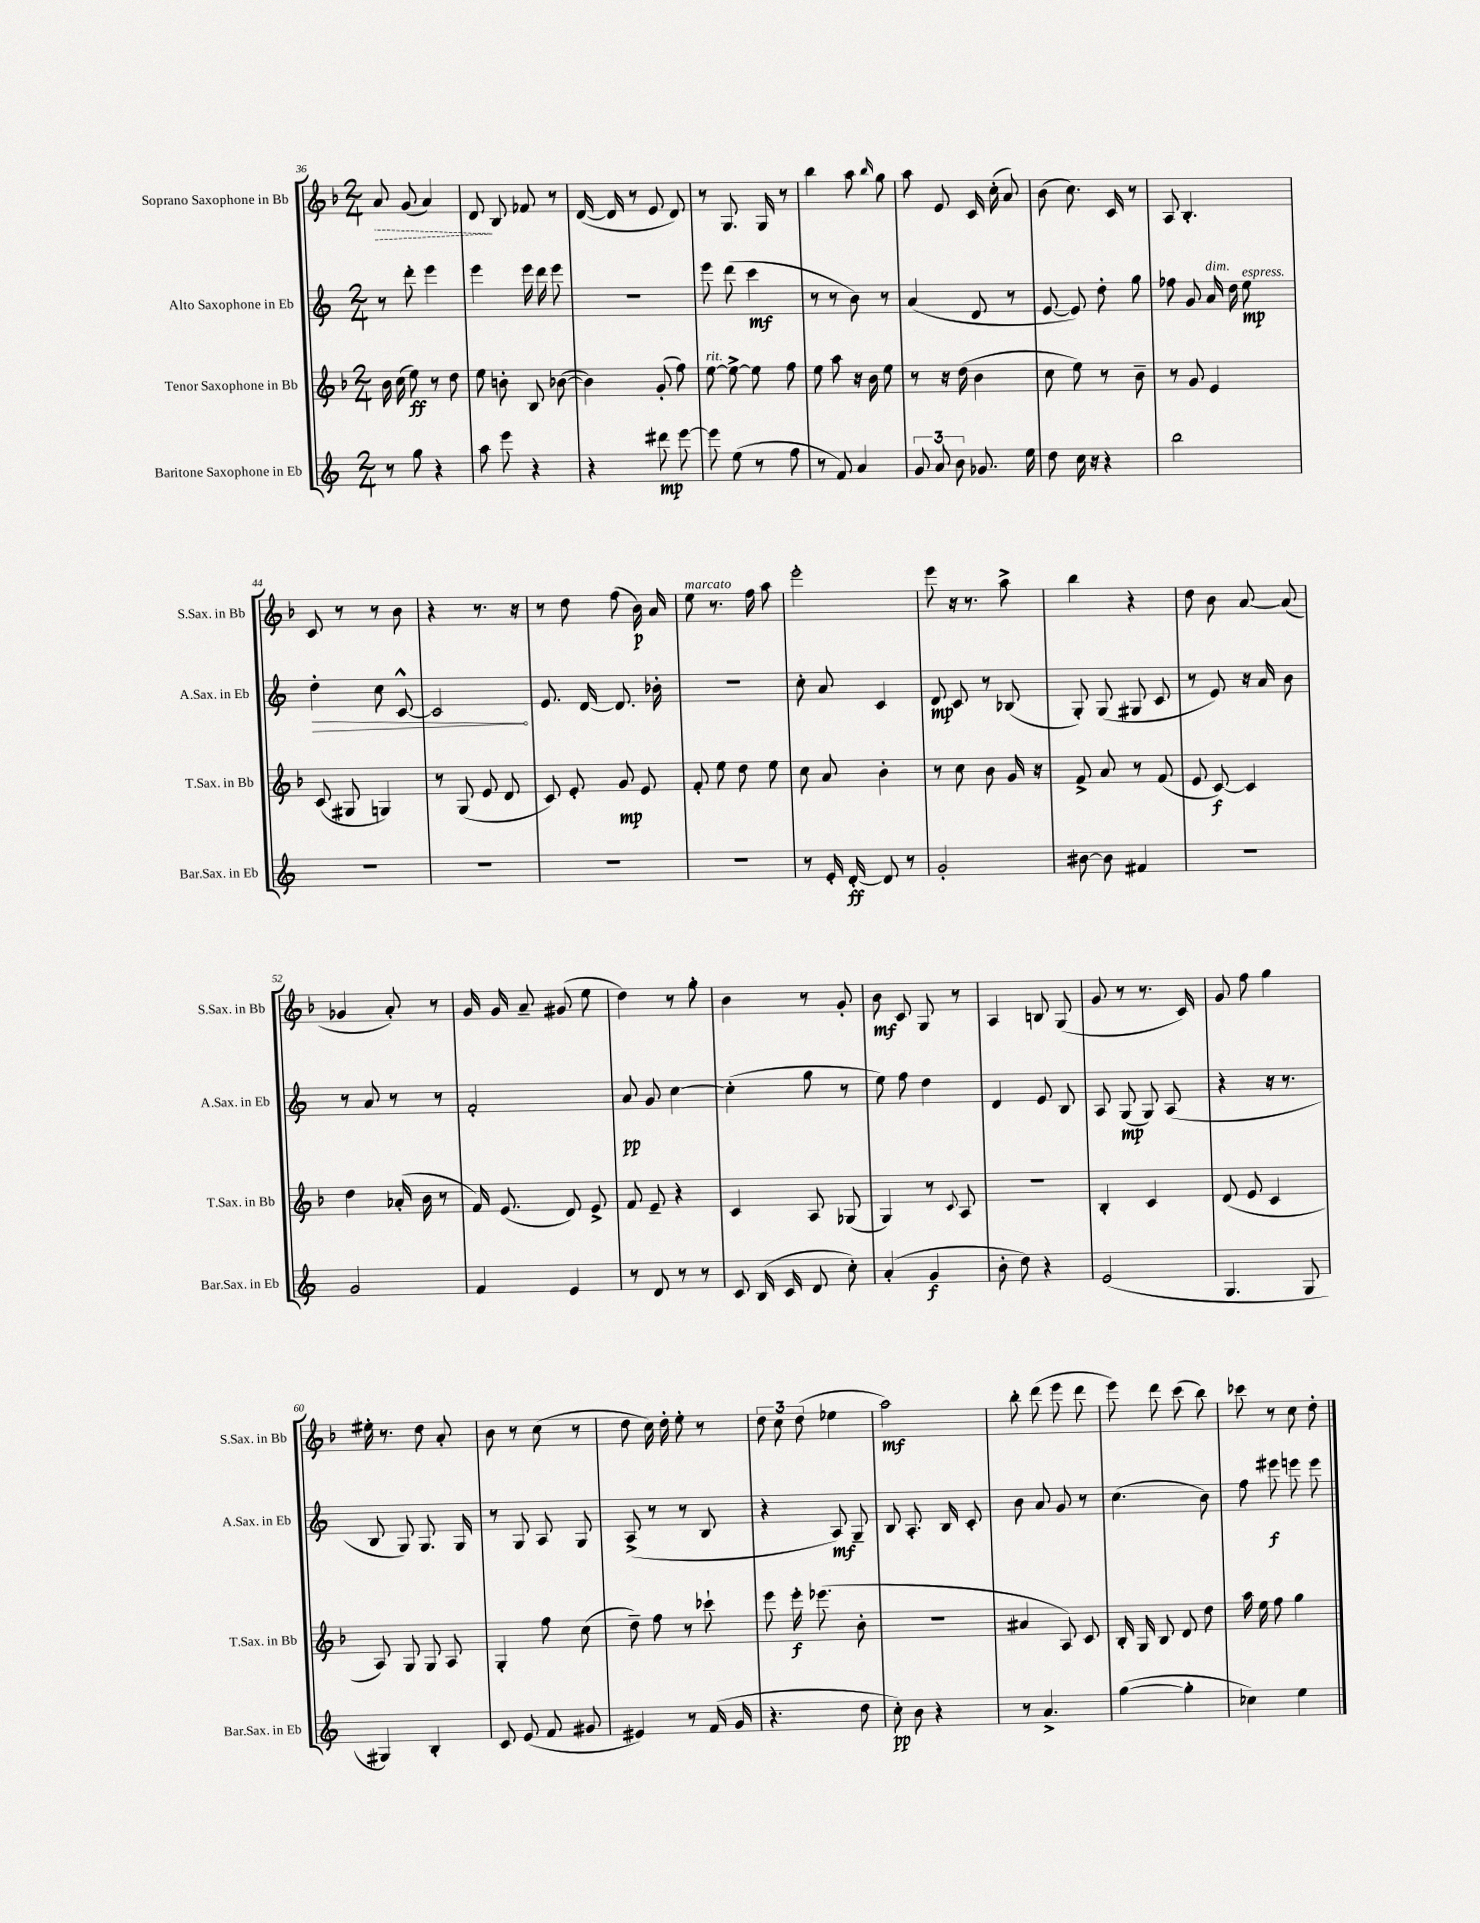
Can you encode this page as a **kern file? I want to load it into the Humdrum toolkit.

**kern	**dynam	**kern	**dynam	**kern	**dynam	**kern	**dynam
*part4	*part4	*part3	*part3	*part2	*part2	*part1	*part1
*staff4	*staff4	*staff3	*staff3	*staff2	*staff2	*staff1	*staff1
*I"Baritone Saxophone in Eb	*	*I"Tenor Saxophone in Bb	*	*I"Alto Saxophone in Eb	*	*I"Soprano Saxophone in Bb	*
*I'Bar.Sax. in Eb	*	*I'T.Sax. in Bb	*	*I'A.Sax. in Eb	*	*I'S.Sax. in Bb	*
*clefG2	*	*clefG2	*	*clefG2	*	*clefG2	*
*k[]	*	*k[b-]	*	*k[]	*	*k[b-]	*
*M2/4	*	*M2/4	*	*M2/4	*	*M2/4	*
=36	=36	=36	=36	=36	=36	=36	=36
!	!	!	!	!	!	!	!LO:HP:b
8r	.	16b-\	.	8r	.	8a/	>
.	.	(16cc\	.	.	.	.	.
8gg\	.	8ee\)	ff	8ddd'\	.	(8g/	.
4r	.	8r	.	4eee\	.	4a/)	.
.	.	8dd\	.	.	.	.	.
=37	=37	=37	=37	=37	=37	=37	=37
8aa\	.	8ee\	.	4eee\	.	8d/	.
8eee\	.	8bn'\	.	.	.	8B-/	]
4r	.	8B-/	.	16eee\	.	8f-X/	.
.	.	.	.	16ddd\	.	.	.
.	.	([8b-X\	.	8eee\	.	8r	.
=38	=38	=38	=38	=38	=38	=38	=38
4r	.	4b-\])	.	2r	.	([16d/	.
.	.	.	.	.	.	16d/]	.
.	.	.	.	.	.	8r	.
8ddd#X\	mp	(8g'/	.	.	.	8e/	.
[8eee\	.	8ff\)	.	.	.	8d/)	.
=39	=39	=39	=39	=39	=39	=39	=39
!	!	!LO:TX:a:i:t=rit.	!	!	!	!	!
8eee\]	.	[8ee\	.	8eee\	.	8r	.
(8ee\	.	8ee^\_	.	(8ddd\	.	8.G/	.
8r	.	8ee\]	.	4ccc\	mf	.	.
.	.	.	.	.	.	16G/	.
8ff\	.	8ff\	.	.	.	8r	.
=40	=40	=40	=40	=40	=40	=40	=40
8r	.	8ee\	.	8r	.	4bb-\	.
8f/)	.	8aa\	.	8r	.	.	.
4a/	.	16r	.	8b\)	.	8aa\	.
.	.	16b-\	.	.	.	.	.
.	.	.	.	.	.	16qqbb-/	.
.	.	8ee\	.	8r	.	8gg\	.
=41	=41	=41	=41	=41	=41	=41	=41
12g/	.	8r	.	(4a/	.	8aa\	.
12a/	.	.	.	.	.	.	.
.	.	16r	.	.	.	8e/	.
12b\	.	.	.	.	.	.	.
.	.	(16dd\	.	.	.	.	.
8.g-X/	.	4b-\	.	8d/	.	16c/	.
.	.	.	.	.	.	(16cc'\	.
.	.	.	.	8r	.	8a/)	.
16ee\	.	.	.	.	.	.	.
=42	=42	=42	=42	=42	=42	=42	=42
8dd\	.	8cc\	.	[8e/	.	(8b-\	.
16cc\	.	8ee\)	.	8e/])	.	8.cc\)	.
16r	.	.	.	.	.	.	.
4r	.	8r	.	8dd'\	.	.	.
.	.	.	.	.	.	16c/	.
.	.	8b-~\	.	8gg\	.	8r	.
=43	=43	=43	=43	=43	=43	=43	=43
2bb\	.	8r	.	8ff-X\	.	8A/	.
.	.	8g/	.	8g/	.	4.B-'/	.
!	!	!	!	!LO:TX:a:i:t=dim.	!	!	!
.	.	4e/	.	16a/	.	.	.
.	.	.	.	16dd\	.	.	.
!	!	!	!	!LO:TX:a:i:t=espress.	!	!	!
.	.	.	.	8ee\	mp	.	.
!!LO:LB:g=z
=44	=44	=44	=44	=44	=44	=44	=44
!	!	!	!	!	!LO:HP:b	!	!
2r	.	(8c/	.	4dd'\	>	8c/	.
.	.	8G#X/	.	.	.	8r	.
.	.	4Gn/)	.	8cc\	.	8r	.
.	.	.	.	[8c^^/	.	8b-\	.
=45	=45	=45	=45	=45	=45	=45	=45
2r	.	8r	.	2c/]	.	4r	.
.	.	(8G/	.	.	.	.	.
.	.	8e/	.	.	.	8.r	.
.	.	8d/	.	.	.	.	.
.	.	.	.	.	.	16r	.
.	.	.	.	.	]	.	.
=46	=46	=46	=46	=46	=46	=46	=46
2r	.	8c/)	.	8.e/	.	8r	.
.	.	8e'/	.	.	.	8dd\	.
.	.	.	.	[16d/	.	.	.
.	.	8g/	mp	8.d/]	.	(8ff\	.
.	.	8e/	.	.	.	16b-\)	p
.	.	.	.	16b-X'\	.	16a/	.
=47	=47	=47	=47	=47	=47	=47	=47
!	!	!	!	!	!	!LO:TX:a:i:t=marcato	!
2r	.	8f'/	.	2r	.	8ee\	.
.	.	8ee\	.	.	.	8.r	.
.	.	8dd\	.	.	.	.	.
.	.	.	.	.	.	16ff\	.
.	.	8ee\	.	.	.	8aa\	.
=48	=48	=48	=48	=48	=48	=48	=48
8r	.	8cc\	.	8cc'\	.	2eee'\	.
16e'/	.	8a/	.	8a/	.	.	.
[16d'/	ff	.	.	.	.	.	.
8d/]	.	4b-'\	.	4c/	.	.	.
8r	.	.	.	.	.	.	.
=49	=49	=49	=49	=49	=49	=49	=49
2g'/	.	8r	.	8d/	mp	8eee\	.
.	.	8cc\	.	8c/	.	16r	.
.	.	.	.	.	.	8.r	.
.	.	8b-\	.	8r	.	.	.
.	.	16g/	.	(8B-X/	.	8aa^\	.
.	.	16r	.	.	.	.	.
=50	=50	=50	=50	=50	=50	=50	=50
[8b#X\	.	8f^/	.	8G'/)	.	4bb-\	.
8b#\]	.	8a/	.	(8G/	.	.	.
4f#X/	.	8r	.	8G#X/	.	4r	.
.	.	(8f/	.	8c/	.	.	.
=51	=51	=51	=51	=51	=51	=51	=51
2r	.	8e/	.	8r	.	8dd\	.
.	.	[8c/)	f	8e/)	.	8b-\	.
.	.	4c/]	.	16r	.	[8a/	.
.	.	.	.	16a/	.	.	.
.	.	.	.	8b\	.	(8a/]	.
!!LO:LB:g=z
=52	=52	=52	=52	=52	=52	=52	=52
2g/	.	4dd\	.	8r	.	4g-X/	.
.	.	.	.	8a/	.	.	.
.	.	(16a-X'/	.	8r	.	8a'/)	.
.	.	16b-\	.	.	.	.	.
.	.	8r	.	8r	.	8r	.
=53	=53	=53	=53	=53	=53	=53	=53
4f/	.	16f/)	.	2f'/	.	16g/	.
.	.	(8.e/	.	.	.	16g/	.
.	.	.	.	.	.	8a~/	.
4e/	.	8d/)	.	.	.	(8g#X/	.
.	.	8e^/	.	.	.	8ee\	.
=54	=54	=54	=54	=54	=54	=54	=54
8r	.	8f/	.	8a/	pp	4dd\)	.
8d/	.	8e~/	.	8g/	.	.	.
8r	.	4r	.	[4cc\	.	8r	.
8r	.	.	.	.	.	8gg'\	.
=55	=55	=55	=55	=55	=55	=55	=55
8c/	.	4c/	.	(4cc'\]	.	4b-\	.
(16B/	.	.	.	.	.	.	.
16c/	.	.	.	.	.	.	.
8d/	.	8A/	.	8gg\	.	8r	.
8cc'\)	.	(8G-X/	.	8r	.	8g'/	.
=56	=56	=56	=56	=56	=56	=56	=56
(4a'/	.	4G/)	.	8ee\)	.	8b-\	mf
.	.	.	.	8ff\	.	8c/	.
4g/	f	8r	.	4dd\	.	8G/	.
.	.	8qqc/	.	.	.	.	.
.	.	8A/	.	.	.	8r	.
=57	=57	=57	=57	=57	=57	=57	=57
8b'\	.	2r	.	4d/	.	4A/	.
8dd\)	.	.	.	.	.	.	.
4r	.	.	.	8e/	.	8Bn/	.
.	.	.	.	8B/	.	(8G/	.
=58	=58	=58	=58	=58	=58	=58	=58
(2e/	.	4B-'/	.	8A/	.	8g/	.
.	.	.	.	(8G/	mp	8r	.
.	.	4c/	.	8G/)	.	8.r	.
.	.	.	.	(8A/	.	.	.
.	.	.	.	.	.	16c/)	.
=59	=59	=59	=59	=59	=59	=59	=59
4.G/	.	(8d/	.	4r	.	8g/	.
.	.	8e/	.	.	.	8ff\	.
.	.	4c/	.	16r	.	4gg\	.
.	.	.	.	8.r	.	.	.
8G/	.	.	.	.	.	.	.
!!LO:LB:g=z
=60	=60	=60	=60	=60	=60	=60	=60
4G#X/)	.	8A/)	.	8B/	.	16ee#X'\	.
.	.	.	.	.	.	8.r	.
.	.	8G/	.	8G/)	.	.	.
4B'/	.	8G/	.	8.G/	.	8dd\	.
.	.	8A/	.	.	.	8a'/	.
.	.	.	.	16G/	.	.	.
=61	=61	=61	=61	=61	=61	=61	=61
8c/	.	4G'/	.	8r	.	8b-\	.
(8e/	.	.	.	8G/	.	8r	.
8f/	.	8ff\	.	8A/	.	(8cc\	.
8g#X/	.	(8cc\	.	8G/	.	8r	.
=62	=62	=62	=62	=62	=62	=62	=62
4e#X/)	.	8dd~\)	.	(8A^/	.	8dd\	.
.	.	8ff\	.	8r	.	16cc\)	.
.	.	.	.	.	.	16dd'\	.
8r	.	8r	.	8r	.	8ee'\	.
(16f/	.	8ccc-X`\	.	8B/	.	8r	.
16g/	.	.	.	.	.	.	.
=63	=63	=63	=63	=63	=63	=63	=63
4.r	.	8eee\	.	4r	.	12dd\	.
.	.	.	.	.	.	12cc\	.
.	.	16eee'\	f	.	.	.	.
.	.	.	.	.	.	(12dd\	.
.	.	(8.eee-X\	.	.	.	.	.
.	.	.	.	8A/)	mf	4ee-X\	.
8dd\	.	8b-'\	.	8G~/	.	.	.
=64	=64	=64	=64	=64	=64	=64	=64
8cc'\)	pp	2r	.	8B/	.	2aa\)	mf
8b\	.	.	.	8.A'/	.	.	.
4r	.	.	.	.	.	.	.
.	.	.	.	16B/	.	.	.
.	.	.	.	8c'/	.	.	.
=65	=65	=65	=65	=65	=65	=65	=65
8r	.	4a#X/	.	8b\	.	8bb-'\	.
4.a^/	.	.	.	8a/	.	(8ddd\	.
.	.	8A/)	.	8g/	.	8eee\	.
.	.	8c/	.	8r	.	8ddd\	.
=66	=66	=66	=66	=66	=66	=66	=66
([4gg\	.	16B-'/	.	(4.cc\	.	8eee\)	.
.	.	16G/	.	.	.	.	.
.	.	8B-/	.	.	.	8ddd\	.
4gg'\]	.	8d/	.	.	.	(8ccc\	.
.	.	8dd\	.	8b\)	.	8bb-\)	.
=67	=67	=67	=67	=67	=67	=67	=67
4cc-X\)	.	16aa\	.	8ff\	.	8ccc-X\	.
.	.	16ee\	.	.	.	.	.
.	.	8ff\	.	8eee#X\	f	8r	.
4ee\	.	4gg\	.	8eeen\	.	8cc\	.
.	.	.	.	8eee\	.	8dd'\	.
==	==	==	==	==	==	==	==
*-	*-	*-	*-	*-	*-	*-	*-
